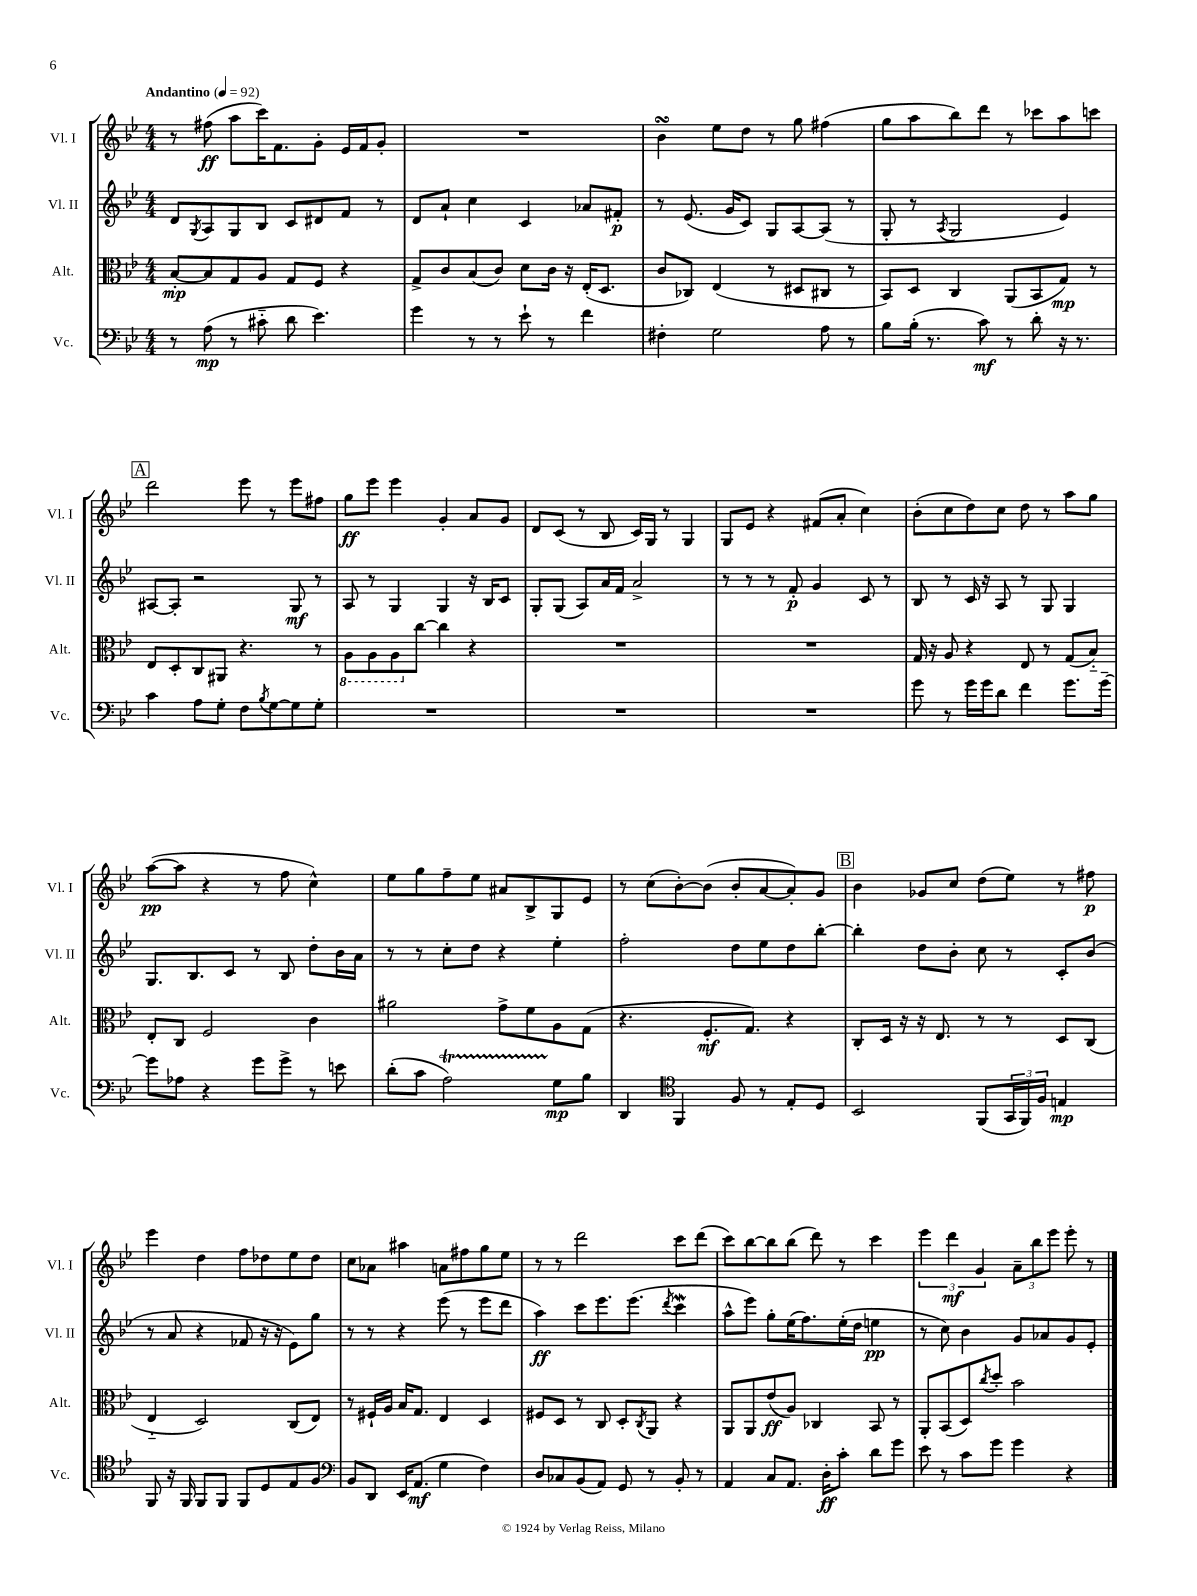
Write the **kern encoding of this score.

**kern	**dynam	**kern	**dynam	**kern	**dynam	**kern	**dynam
*part4	*part4	*part3	*part3	*part2	*part2	*part1	*part1
*staff4	*staff4	*staff3	*staff3	*staff2	*staff2	*staff1	*staff1
*I"Vc.	*	*I"Alt.	*	*I"Vl. II	*	*I"Vl. I	*
*I'Vc.	*	*I'Alt.	*	*I'Vl. II	*	*I'Vl. I	*
*clefF4	*	*clefC3	*	*clefG2	*	*clefG2	*
*k[b-e-]	*	*k[b-e-]	*	*k[b-e-]	*	*k[b-e-]	*
*M4/4	*	*M4/4	*	*M4/4	*	*M4/4	*
*MM92	*	*MM92	*	*MM92	*	*MM92	*
=1	=1	=1	=1	=1	=1	=1	=1
!	!	!	!	!	!	!LO:TX:a:B:t=Andantino	!
8r	.	[8B-'/L	mp	8d/L	.	8r	.
.	.	.	.	8qG/	.	.	.
(8A\	mp	8B-/]	.	8A/	.	(8ff#X\	ff
8r	.	8G/	.	8G/	.	8aa\L	.
8c#X\	.	8A/J	.	8B-/J	.	16ccc\K)	.
.	.	.	.	.	.	8.f\	.
8d\	.	8G/L	.	8c/L	.	.	.
4.e-\)	.	8F/J	.	8d#X/	.	8g'\J	.
.	.	4r	.	8f/J	.	16e-/LL	.
.	.	.	.	.	.	16f/J	.
.	.	.	.	8r	.	8g'/J	.
=2	=2	=2	=2	=2	=2	=2	=2
4g\	.	8G^/L	.	8d/L	.	1r	.
.	.	8c/	.	8a`/J	.	.	.
8r	.	(8B-/	.	4cc\	.	.	.
8r	.	8c/J)	.	.	.	.	.
8e-`\	.	8d\L	.	4c/	.	.	.
8r	.	16c\Jk	.	.	.	.	.
.	.	16r	.	.	.	.	.
4f\	.	(16E-'/KL	.	8a-X/L	.	.	.
.	.	8.D/J	.	.	.	.	.
.	.	.	.	8f#X'/J	p	.	.
=3	=3	=3	=3	=3	=3	=3	=3
4F#X'\	.	8c/L	.	8r	.	4b-sSSs\	.
.	.	8C-X/J)	.	(8.e-/	.	.	.
2G\	.	(4E-/	.	.	.	8ee-\L	.
.	.	.	.	16g/KL	.	.	.
.	.	.	.	8c/J)	.	8dd\J	.
.	.	8r	.	8G/L	.	8r	.
.	.	8D#X/L	.	[8A/	.	8gg\	.
8A\	.	8C#X/J	.	(8A/J]	.	(4ff#X\	.
8r	.	8r	.	8r	.	.	.
=4	=4	=4	=4	=4	=4	=4	=4
8B-\L	.	8BB-/L)	.	8G'/	.	8gg\L	.
(16B-'\Jk	.	8D/J	.	8r	.	8aa\	.
8.r	.	.	.	.	.	.	.
.	.	.	.	8qA/	.	.	.
.	.	4C/	.	2G/	.	8bb-\)	.
8c\)	mf	.	.	.	.	8ddd\J	.
8r	.	(8AA/L	.	.	.	8r	.
8d'\	.	8BB-/	.	.	.	8ccc-X\L	.
16r	.	8G/J)	mp	4e-/)	.	8aa\	.
8.r	.	.	.	.	.	.	.
.	.	8r	.	.	.	8cccn\J	.
!!LO:LB:g=z
!!LO:REH:place=s1:t=A
=5	=5	=5	=5	=5	=5	=5	=5
4c\	.	8E-/L	.	[8A#X/L	.	2ddd\	.
.	.	8D'/	.	8A#'/J]	.	.	.
8A\L	.	8C/	.	2r	.	.	.
8G'\J	.	8AA#X/J	.	.	.	.	.
8F\L	.	4.r	.	.	.	8eee-\	.
8qB-/	.	.	.	.	.	.	.
[8G\	.	.	.	.	.	8r	.
8G\]	.	.	.	8G/	mf	8eee-\L	.
8G'\J	.	8r	.	8r	.	8ff#X\J	.
=6	=6	=6	=6	=6	=6	=6	=6
*	*	*8ba	*	*	*	*	*
1r	.	8AA\L	.	8A/	.	8gg\L	ff
.	.	8AA\	.	8r	.	8eee-\J	.
.	.	8AA\	.	4G/	.	4eee-\	.
*	*	*X8ba	*	*	*	*	*
.	.	[8cc\J	.	.	.	.	.
.	.	4cc\]	.	4G/	.	4g'/	.
.	.	4r	.	16r	.	8a/L	.
.	.	.	.	16B-/KL	.	.	.
.	.	.	.	8c/J	.	8g/J	.
=7	=7	=7	=7	=7	=7	=7	=7
1r	.	1r	.	8G'/L	.	8d/L	.
.	.	.	.	(8G/J	.	(8c/J	.
.	.	.	.	8A/L)	.	8r	.
.	.	.	.	16a/L	.	8B-/	.
.	.	.	.	16f/JJ	.	.	.
.	.	.	.	2a^/	.	16c/LL)	.
.	.	.	.	.	.	16G/JJ	.
.	.	.	.	.	.	8r	.
.	.	.	.	.	.	4G/	.
=8	=8	=8	=8	=8	=8	=8	=8
1r	.	1r	.	8r	.	8G/L	.
.	.	.	.	8r	.	8e-/J	.
.	.	.	.	8r	.	4r	.
.	.	.	.	8f'/	p	.	.
.	.	.	.	4g/	.	(8f#X/L	.
.	.	.	.	.	.	8a'/J	.
.	.	.	.	8c/	.	4cc\)	.
.	.	.	.	8r	.	.	.
=9	=9	=9	=9	=9	=9	=9	=9
8g\	.	16G/	.	8B-/	.	(8b-'\L	.
.	.	16r	.	.	.	.	.
8r	.	8A/	.	8r	.	8cc\	.
16g\LL	.	4r	.	16c/	.	8dd\)	.
16g\J	.	.	.	16r	.	.	.
8d\J	.	.	.	8A/	.	8cc\J	.
4f\	.	8E-/	.	8r	.	8dd\	.
.	.	8r	.	8G/	.	8r	.
8.g\L	.	(8G/L	.	4G/	.	8aa\L	.
.	.	8B-/J)	.	.	.	8gg\J	.
[16g~\Jk	.	.	.	.	.	.	.
!!LO:LB:g=z
=10	=10	=10	=10	=10	=10	=10	=10
8g\L]	.	8E-'/L	.	8.G/L	.	([8aa\L	pp
8A-X\J	.	8C/J	.	.	.	8aa\J]	.
.	.	.	.	8.B-/	.	.	.
4r	.	2F/	.	.	.	4r	.
.	.	.	.	8c/J	.	.	.
8g\L	.	.	.	8r	.	8r	.
8g^\J	.	.	.	8B-/	.	8ff\	.
8r	.	4c\	.	8dd'\L	.	4cc^^\)	.
8en\	.	.	.	16b-\L	.	.	.
.	.	.	.	16a\JJ	.	.	.
=11	=11	=11	=11	=11	=11	=11	=11
(8d'\L	.	2a#X\	.	8r	.	8ee-\L	.
8c\J	.	.	.	8r	.	8gg\	.
2At\)	.	.	.	8cc'\L	.	8ff~\	.
.	.	.	.	8dd\J	.	8ee-\J	.
.	.	8g^\L	.	4r	.	8a#X/L	.
.	.	8f\	.	.	.	8B-^/	.
8G\L	mp	8A\	.	4ee-'\	.	8G/	.
8B-\J	.	(8G\J	.	.	.	8e-/J	.
=12	=12	=12	=12	=12	=12	=12	=12
4DD/	.	4.r	.	2ff'\	.	8r	.
.	.	.	.	.	.	(8cc\L	.
*clefC4	*	*	*	*	*	*	*
4FF/	.	.	.	.	.	[8b-'\)	.
.	.	8.F'/L	mf	.	.	(8b-\J]	.
8F/	.	.	.	8dd\L	.	8b-'/L	.
.	.	8.G/J)	.	.	.	.	.
8r	.	.	.	8ee-\	.	[8a/	.
8E-'/L	.	4r	.	8dd\	.	8a'/])	.
8D/J	.	.	.	[8bb-'\J	.	8g/J	.
!!LO:REH:place=s1:t=B
=13	=13	=13	=13	=13	=13	=13	=13
2BB-/	.	8C'/L	.	4bb-'\]	.	4b-\	.
.	.	16D/Jk	.	.	.	.	.
.	.	16r	.	.	.	.	.
.	.	16r	.	8dd\L	.	8g-X/L	.
.	.	8.E-/	.	.	.	.	.
.	.	.	.	8b-'\J	.	8cc/J	.
(8FF/L	.	8r	.	8cc\	.	(8dd\L	.
24GG/L	.	8r	.	8r	.	8ee-\J)	.
24FF/)	.	.	.	.	.	.	.
24F/JJ	.	.	.	.	.	.	.
4En/	mp	8D/L	.	8c'/L	.	8r	.
.	.	(8C/J	.	(8b-/J	.	8ff#X\	p
!!LO:LB:g=z
=14	=14	=14	=14	=14	=14	=14	=14
8FF/	.	4E-/	.	8r	.	4eee-\	.
16r	.	.	.	8a/	.	.	.
16FF/	.	.	.	.	.	.	.
8FF/L	.	2D/)	.	4r	.	4dd\	.
8FF/J	.	.	.	.	.	.	.
8FF/L	.	.	.	8f-X/	.	8ff\L	.
8D/	.	.	.	16r	.	8dd-X\	.
.	.	.	.	16r	.	.	.
8E-/	.	(8C/L	.	8e-\L)	.	8ee-\	.
8F/J	.	8E-/J)	.	8gg\J	.	8dd-\J	.
=15	=15	=15	=15	=15	=15	=15	=15
*clefF4	*	*	*	*	*	*	*
8BB-/L	.	8r	.	8r	.	8cc\L	.
8DD/J	.	16F#X`/LL	.	8r	.	8a-X\J	.
.	.	16A/JJ	.	.	.	.	.
16EE-/KL	.	16B-/KL	.	4r	.	4aa#X\	.
(8.AA/J	mf	8.G/J	.	.	.	.	.
4G\	.	4E-/	.	(8eee-\	.	8an\L	.
.	.	.	.	8r	.	8ff#X\	.
4F\)	.	4D/	.	8eee-\L	.	8gg\	.
.	.	.	.	8ddd\J	.	8ee-\J	.
=16	=16	=16	=16	=16	=16	=16	=16
8D/L	.	8F#X/L	.	4aa\)	ff	8r	.
8C-X/	.	8D/J	.	.	.	8r	.
(8BB-/	.	8r	.	8ccc\L	.	2ddd\	.
8AA/J)	.	8C/	.	8.eee-\	.	.	.
8GG/	.	8D'/L	.	.	.	.	.
.	.	.	.	(8.eee-\J	.	.	.
.	.	8qC/	.	.	.	.	.
8r	.	8AA/J	.	.	.	.	.
.	.	.	.	8qddd/	.	.	.
8BB-'/	.	4r	.	4cccW\	.	8ccc\L	.
8r	.	.	.	.	.	(8ddd\J	.
=17	=17	=17	=17	=17	=17	=17	=17
4AA/	.	8AA/L	.	8aa^^\L	.	8ccc\L)	.
.	.	8AA/	.	8eee-\J)	.	[8bb-\	.
8C/L	.	(8e-/	ff	8gg'\L	.	8bb-\]	.
8.AA/J	.	8A/J)	.	(16ee-\K	.	(8bb-\J	.
.	.	.	.	8.ff\)	.	.	.
.	.	4C-X/	.	.	.	8ddd\)	.
16D'\KL	ff	.	.	.	.	.	.
8c'\J	.	.	.	(16ee-'\L	.	8r	.
.	.	.	.	16dd\JJ	.	.	.
8d\L	.	8BB-/	.	4een\	pp	4ccc\	.
8g\J	.	8r	.	.	.	.	.
=18	=18	=18	=18	=18	=18	=18	=18
8e-\	.	8AA'/L	.	8r	.	6eee-\	.
8r	.	(8BB-/	.	8cc\)	.	.	.
.	.	.	.	.	.	6ddd\	mf
8c\L	.	8D/)	.	4b-\	.	.	.
.	.	.	.	.	.	6g/	.
.	.	8qcc/	.	.	.	.	.
8g\J	.	8dd'/J	.	.	.	.	.
4g\	.	2b-\	.	8g/L	.	12a~\L	.
.	.	.	.	.	.	12bb-\	.
.	.	.	.	8a-X/	.	.	.
.	.	.	.	.	.	12eee-\J	.
4r	.	.	.	8g/	.	8eee-'\	.
.	.	.	.	8e-'/J	.	8r	.
==	==	==	==	==	==	==	==
*-	*-	*-	*-	*-	*-	*-	*-
